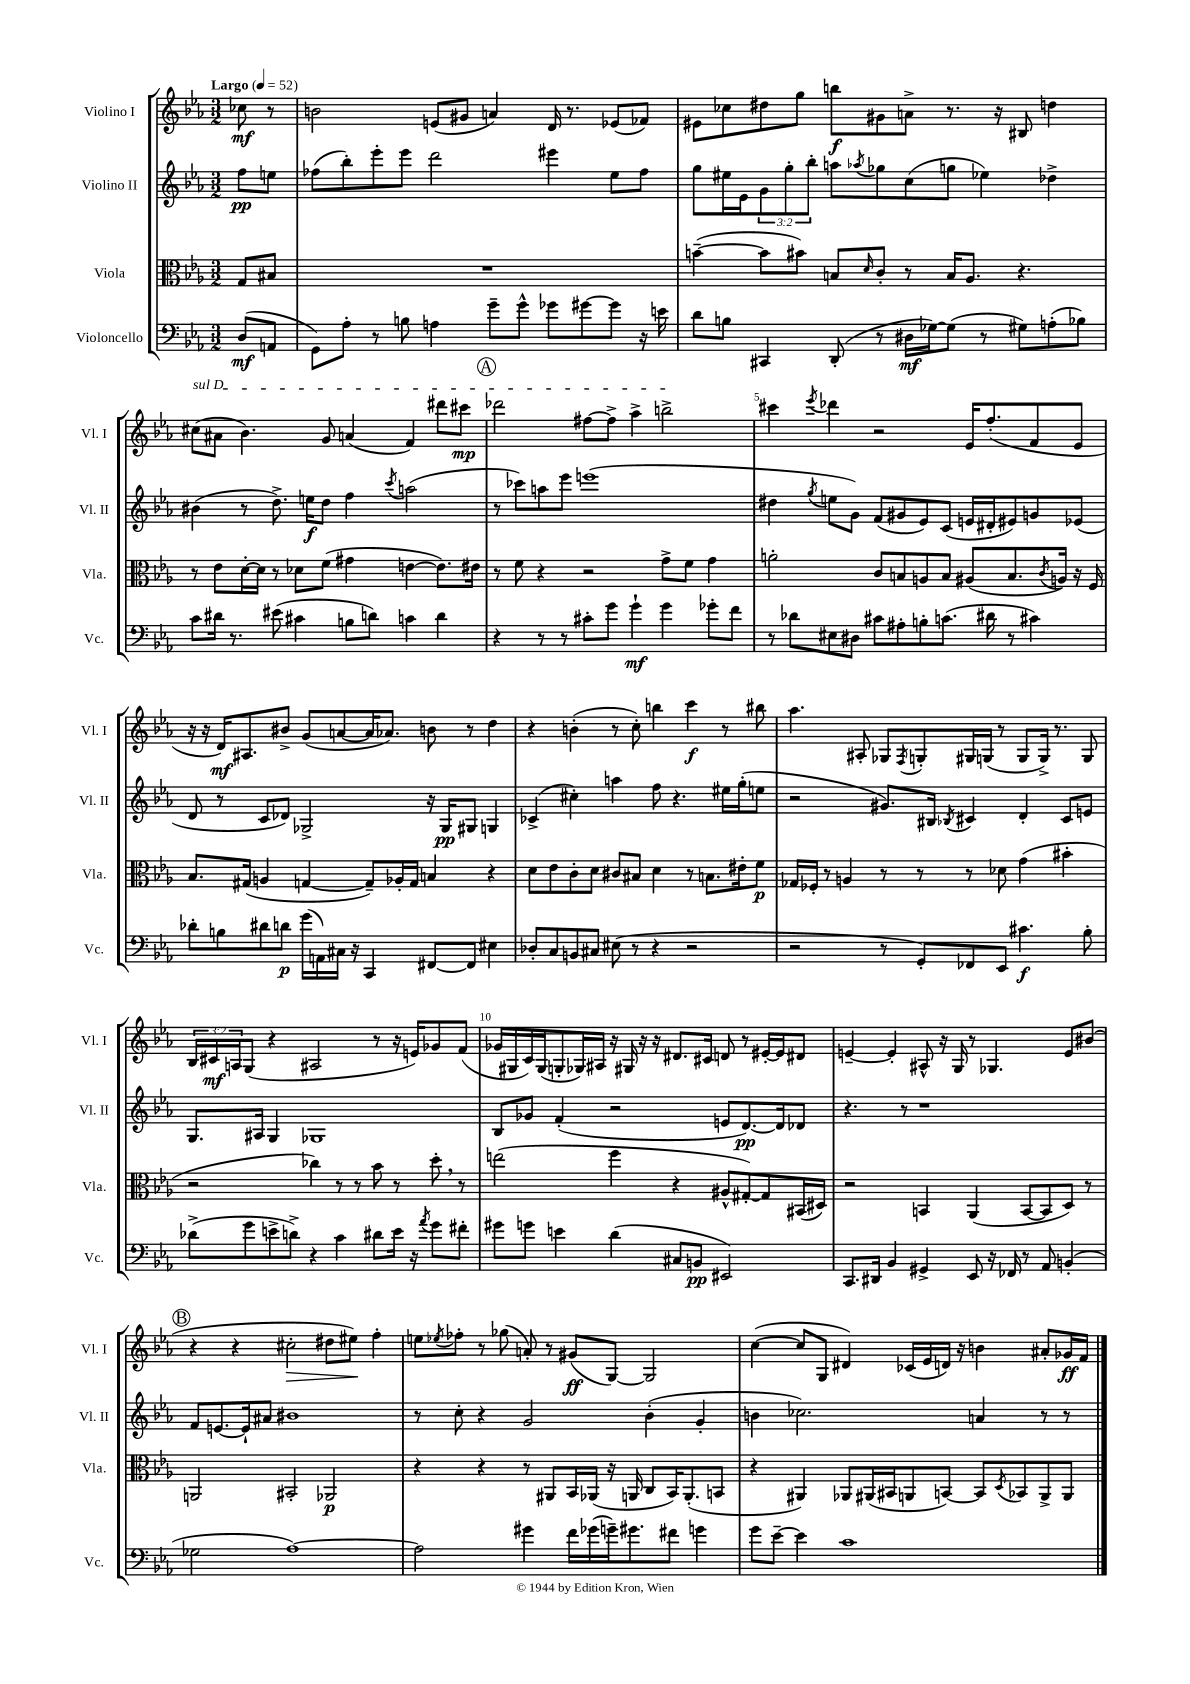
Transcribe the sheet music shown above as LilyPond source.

<<
\new StaffGroup <<
\new Staff = "s0" \with { instrumentName = "Violino I" shortInstrumentName = "Vl. I" } {
    \clef treble \key ees \major \numericTimeSignature \time 3/2 \override Staff.TupletNumber.text = #tuplet-number::calc-fraction-text \partial 4 \tempo "Largo" 4 = 52
    ces''8\mf r8 |
    b'2 e'8( gis'8 a'4) d'16 r8. ees'8( fes'8) |
    eis'8 ces''8 dis''8 g''8 b''8\f gis'8 a'8-> r8. r16 bis8 d''4 |
    \once \override TextSpanner.bound-details.left.text = \markup { \italic "sul D" } cis''8\startTextSpan( ais'8 bes'4.) g'8 a'4( f'4) dis'''8 cis'''8\mp |
    \mark \markup { \circle "A" } des'''2 fis''8~ fis''8-> aes''4-> b''2->\stopTextSpan |
    cis'''4 \acciaccatura { ees'''8 } des'''4 r2 ees'16 f''8.-.( f'8 ees'8 |
    r16 r16 d'16\mf) ais8. bis'8-> g'8( a'8~ a'16 aes'8.) b'8 r8 d''4 |
    r4 b'4-.( r8 c''8-.) b''4 c'''4\f r8 bis''8 |
    aes''4. ais8-. ges8 \acciaccatura { f8 } g8-. gis16 g16( r8 g8 g16->) r8. g8 |
    \tuplet 3/2 { bes16 cis'16\mf a16 } g8( r4 ais2 r8 r16 e'16) ges'8 f'8( |
    ges'16 gis16 c'16) gis16( g8-. ges16) ais16 r16 gis16 r16 r16 dis'8. cis'16 d'8 r8 eis'16~-. eis'16 dis'8 |
    e'4~-- e'4-. ais8-^ r16 g16 r8 ges4. e'8 bis'8( |
    \mark \markup { \circle "B" } r4 r4 cis''2-.\> dis''8 eis''8\!) f''4-. |
    e''8 \acciaccatura { ees''8 } fes''8-. r8 ges''8( a'8-.) r8 gis'8\ff( g8~) g2 |
    c''4~( c''8 g8 dis'4) ces'16( ees'16 d'16) r16 b'4 ais'8-. ges'16\ff f'16 \bar "|." |
}
\new Staff = "s1" \with { instrumentName = "Violino II" shortInstrumentName = "Vl. II" } {
    \clef treble \key ees \major \numericTimeSignature \time 3/2 \override Staff.TupletNumber.text = #tuplet-number::calc-fraction-text \partial 4
    f''8\pp e''8 |
    fes''8( bes''8-.) ees'''8-. ees'''8 d'''2 eis'''4 ees''8 fes''8 |
    g''8 eis''16 ees'16 \tuplet 3/2 { g'8 g''8-. bes''8-. } a''8 \acciaccatura { aes''8 } ges''8 c''8( g''8 ees''4) des''4-> |
    bis'4( r8 d''8.->) e''16\f d''8 f''4 \acciaccatura { c'''8 } a''2( |
    \mark \markup { \circle "A" } r8 ces'''8) a''8 ees'''8 e'''1( |
    dis''4 \acciaccatura { g''8 } e''8 g'8) f'8( gis'8 ees'8) c'8( e'16 dis'16-. eis'8) g'8 ees'8( |
    d'8 r8 c'8 des'8) ges2-> r16 ges16\pp gis8 g4 |
    ces'4->( cis''4-.) a''4 f''8 r4. eis''16 g''16-.( e''8 |
    r2 gis'8.) bis16 \acciaccatura { bes8 } cis'4 d'4-. cis'8 e'8 |
    g8. ais16 g4 ges1 |
    bes8 ges'8 f'4-.( r2 e'8 d'8.~\pp) d'16 des'8 |
    r4. r8 r1 |
    \mark \markup { \circle "B" } f'8 e'8.~ e'16-! ais'8 bis'1 |
    r8 c''8-. r4 g'2 bes'4-.( g'4-. |
    b'4 ces''2.) a'4 r8 r8 \bar "|." |
}
\new Staff = "s2" \with { instrumentName = "Viola" shortInstrumentName = "Vla." } {
    \clef alto \key ees \major \numericTimeSignature \time 3/2 \partial 4
    g8 bis8 |
    R1. |
    b'4~--( b'8 bis'8) b8 \grace { d'16 } c'8-. r8 b16 aes8. r4. |
    r8 ees'8 d'16~-. d'16 r8 des'8 f'8( gis'4 e'4~ e'8.) eis'16 |
    \mark \markup { \circle "A" } r8 f'8 r4 r2 g'8-> f'8 g'4 |
    a'2-. c'8 b8 a8 b8 ais8( b8. \acciaccatura { c'8 } a16) r16 f16 |
    bes8. gis16( a4 g4~ g8--) aes16-. g16 b4 r4 |
    d'8 ees'8 c'8-. d'8 cis'8 bis8 d'4 r8 b8. eis'16-. f'8\p |
    ges16 fes16-. r8 a4 r8 r8 r8 des'8 g'4( bis'4-. |
    r2 ces''4) r8 r8 bes'8 r8 d''8-. \breathe r8 |
    e''2( f''4 r4 ais8-^ gis8~-.) gis8 bis,16( dis16) |
    r2 b,4 aes,4( b,8~ b,8 d8) r8 |
    \mark \markup { \circle "B" } a,2 bis,2-. aes,2\p |
    r4 r4 r8 ais,8 bes,16 aes,16( r16 a,16 c8 bes,16) a,8.-.( b,8 |
    r4 ais,4) aes,8 ais,16( bis,16 a,8 b,8~) b,8 \acciaccatura { d8 } bes,8 a,8-> a,8 \bar "|." |
}
\new Staff = "s3" \with { instrumentName = "Violoncello" shortInstrumentName = "Vc." } {
    \clef bass \key ees \major \numericTimeSignature \time 3/2 \partial 4
    d8\mf( a,8 |
    g,8) aes8-. r8 b8 a4 g'8-- g'8-^ ges'8 gis'8~ gis'8 r16 e'16 |
    d'8 b8 cis,4 d,8-.( r8 dis16\mf ges16~) ges8( r8 gis8) a8-.( bes8) |
    c'8 dis'16 r8. eis'8( cis'4 b8 d'8) c'4 d'4 |
    \mark \markup { \circle "A" } r4 r8 r8 cis'8-. g'8 g'4-!\mf g'4 ges'8-. f'8 |
    r8 des'8 eis8 dis8 cis'8 ais8-. b8-. c'8.( dis'16 r8 cis'4) |
    des'8-. b8 dis'8 d'8\p g'16( a,16) cis16 r16 c,4 fis,8~ fis,8 eis4 |
    des8-. c8 b,8 cis8 eis8( r8 r4 r2 |
    r2 r8 g,8-.) fes,8 ees,8 cis'4.\f bes8-. |
    des'8->( g'8 e'8-> d'8->) r4 c'4 dis'8 e'16 r16 \acciaccatura { aes'8 } g'8 fis'8-. |
    gis'8 g'8 e'4 d'4( cis8 b,8\pp eis,2) |
    c,8. dis,16 bes,4 gis,4-> ees,8 r16 fes,16 r8 aes,8 b,4-.( |
    \mark \markup { \circle "B" } ges2 aes1~) |
    aes2 gis'4 f'16 ges'16( g'16--) gis'8. fis'8 g'4 |
    g'8 ees'8~-- ees'4 c'1 \bar "|." |
}
>>
>>
\layout { \context { \Score \override BarNumber.break-visibility = ##(#f #t #t) barNumberVisibility = #(every-nth-bar-number-visible 5) } }
